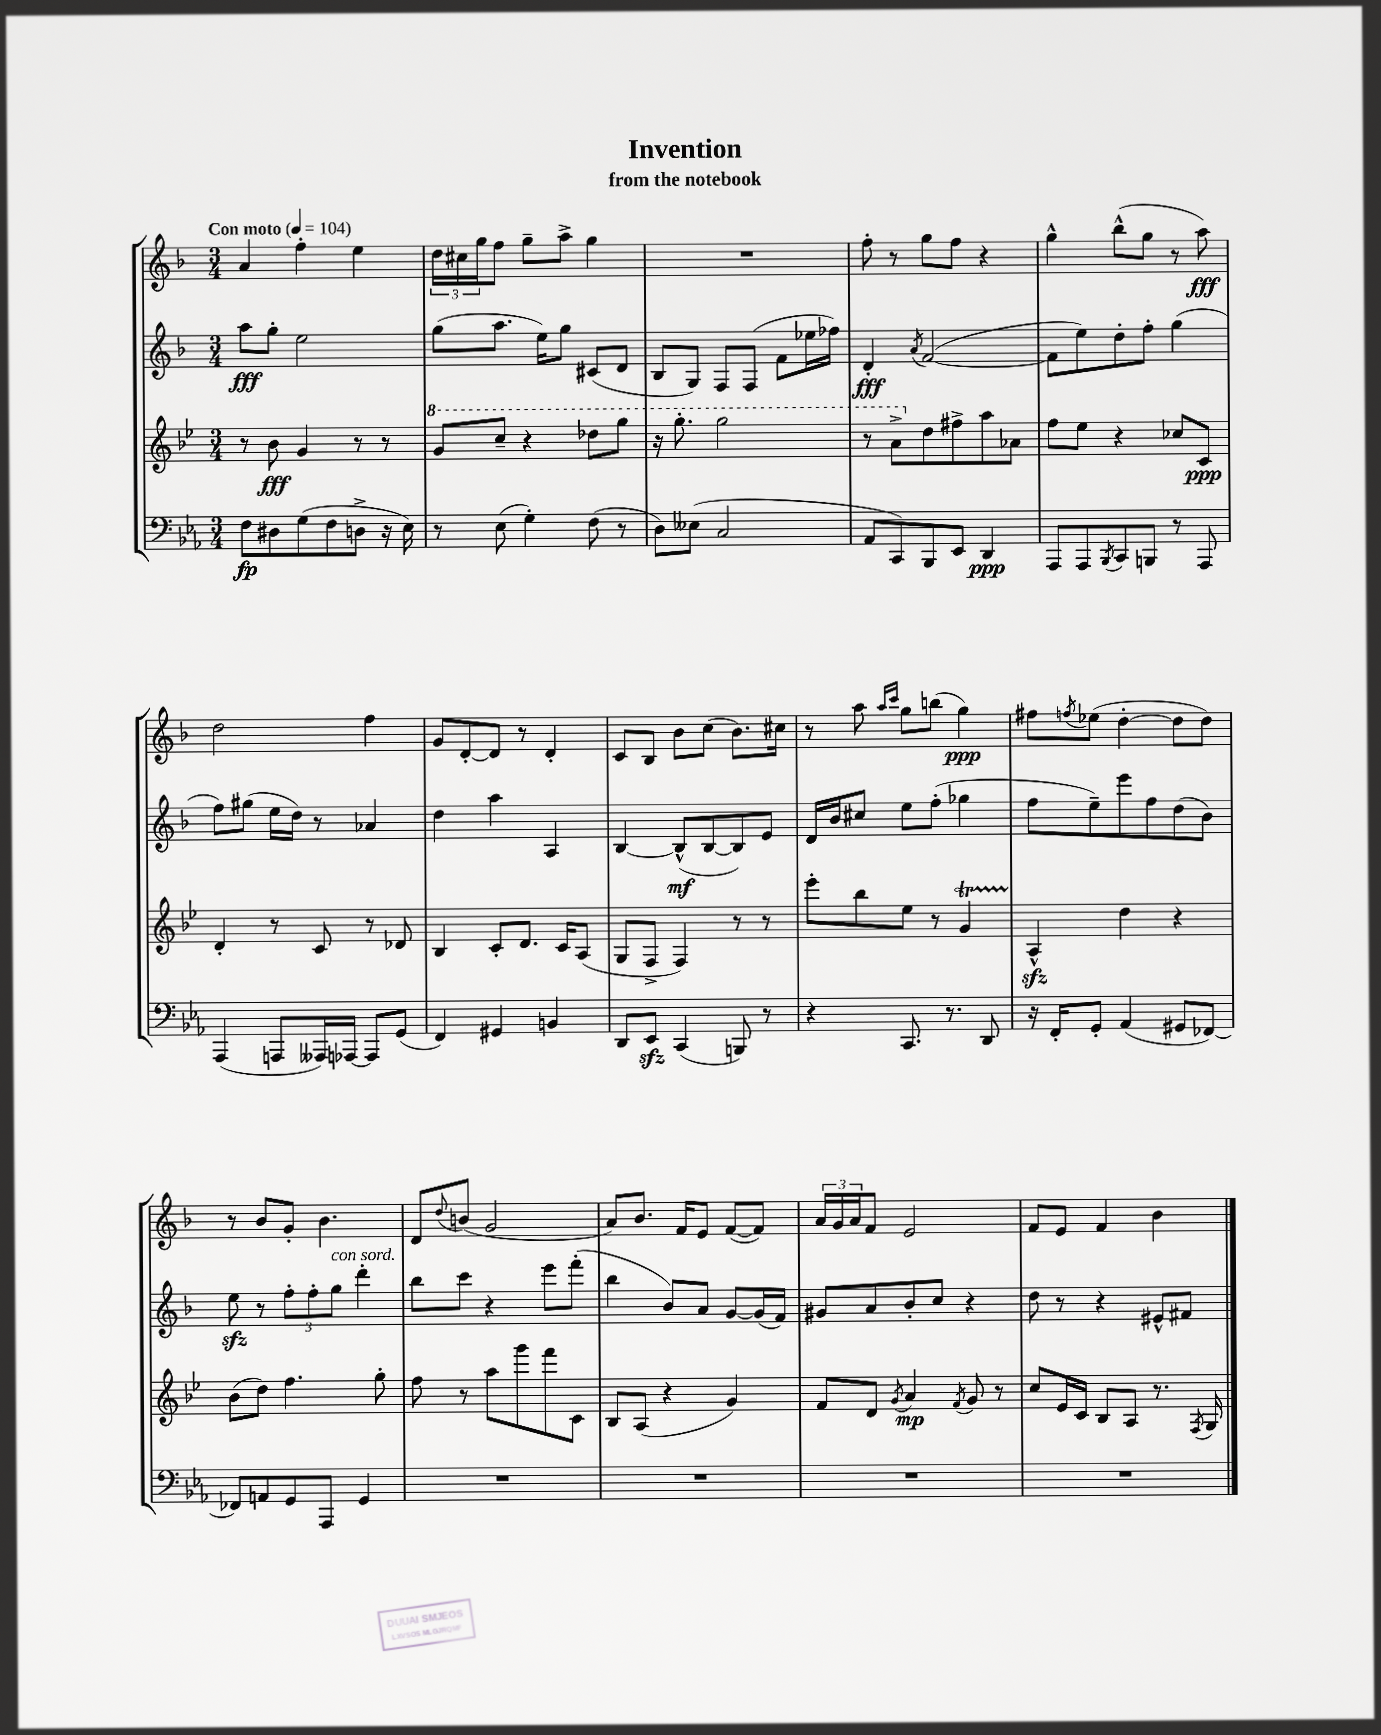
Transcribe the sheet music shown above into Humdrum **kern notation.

**kern	**kern	**kern	**kern
*staff4	*staff3	*staff2	*staff1
*clefF4	*clefG2	*clefG2	*clefG2
*k[b-e-a-]	*k[b-e-]	*k[b-]	*k[b-]
*M3/4	*M3/4	*M3/4	*M3/4
*MM104	*MM104	*MM104	*MM104
8F	8r	8aa	4a
8D#	8b-	8gg'	.
(8G	4g	2ee	4ff'
8F	.	.	.
8D^	8r	.	4ee
16r	8r	.	.
16E-)	.	.	.
=	=	=	=
8r	8gg	(8gg	24dd
.	.	.	24cc#
.	.	.	24gg
(8E-	8ccc~	8.aa	8ff
4G')	4r	.	8gg~
.	.	16ee)	.
.	.	8gg	8aa^
(8F	8ddd-	(8c#	4gg
8r	8ggg	8d	.
=	=	=	=
8D)	16r	8B-	2.r
.	8.ggg'	.	.
(8E--	.	8G)	.
2C	2ggg	8F	.
.	.	(8F	.
.	.	8f	.
.	.	16ee-	.
.	.	16ff-)	.
=	=	=	=
8AA-	8r	4d'	8ff'
8CC)	8aa^	.	8r
.	.	8qa	.
8BBB-	8dd	([2f	8gg
8EE-	8ff#^	.	8ff
4DD	8aa	.	4r
.	8a-	.	.
=	=	=	=
8AAA-	8ff	8f]	4gg^^
8AAA-	8ee-	8ee)	.
8qBBB-	.	.	.
8CC	4r	8dd'	(8bb-^^
8BBB	.	8ff'	8gg
8r	8cc-	(4gg	8r
8AAA-	8c	.	8aa)
=	=	=	=
(4AAA-	4d'	8ff)	2dd
.	.	(8gg#	.
8AAA	8r	16ee	.
.	.	16dd)	.
16AAA--)	8c	8r	.
[16AAA-	.	.	.
8AAA-]	8r	4a-	4ff
(8GG	8d-	.	.
=	=	=	=
4FF)	4B-	4dd	8g
.	.	.	[8d'
4GG#	8c'	4aa	8d]
.	8.d	.	8r
4BB	.	4A	4d'
.	16c	.	.
.	(8A	.	.
=	=	=	=
8DD	8G	[4B-	8c
8EE-	8F^	.	8B-
(4CC	4F)	(8B-^^]	8b-
.	.	[8B-	(8cc
8BBB)	8r	8B-])	8.b-)
8r	8r	8e	.
.	.	.	16cc#
=	=	=	=
4r	8eee-'	16d	8r
.	.	16b-	.
.	8bb-	8cc#	8aa
.	.	.	16qqaa
.	.	.	16qqccc
8.CC	8ee-	8ee	8gg
.	8r	(8ff'	(8bb
8.r	.	.	.
.	4g	4gg-	4gg)
8DD	.	.	.
=	=	=	=
16r	4A^^	8ff	8ff#
16FF'	.	.	.
.	.	.	8qff
8GG'	.	8ee~)	(8ee-
(4AA-	4dd	8eee	[4dd'
.	.	8ff	.
8GG#	4r	(8dd	8dd]
[8FF-)	.	8b-)	8dd)
=	=	=	=
8FF-]	(8b-	8ee	8r
8AA	8dd)	8r	8b-
8GG	4.ff	12ff'	8g'
.	.	12ff'	.
8AAA-	.	.	4.b-
.	.	12gg	.
4GG	.	4ddd'	.
.	8gg'	.	.
=	=	=	=
2.r	8ff	8bb-	8d
.	.	.	8qqdd
.	8r	8ccc	(8b
.	8aa	4r	2g
.	8ggg	.	.
.	8fff	8eee	.
.	8c	(8fff'	.
=	=	=	=
2.r	8B-	4bb-	8a)
.	(8A	.	8.b-
.	4r	8b-)	.
.	.	.	16f
.	.	8a	8e
.	4g)	[8g	([8f
.	.	(16g]	8f])
.	.	16f)	.
=	=	=	=
2.r	8f	8g#	24a
.	.	.	24g
.	.	.	24a
.	8d	8a	8f
.	8qg	.	.
.	4a	8b-'	2e
.	.	8cc	.
.	8qf	.	.
.	8g	4r	.
.	8r	.	.
=	=	=	=
2.r	8cc	8dd	8f
.	16e-	8r	8e
.	16c	.	.
.	8B-	4r	4f
.	8A	.	.
.	8.r	8e#^^	4b-
.	.	8f#	.
.	8qF	.	.
.	16G	.	.
==	==	==	==
*-	*-	*-	*-
